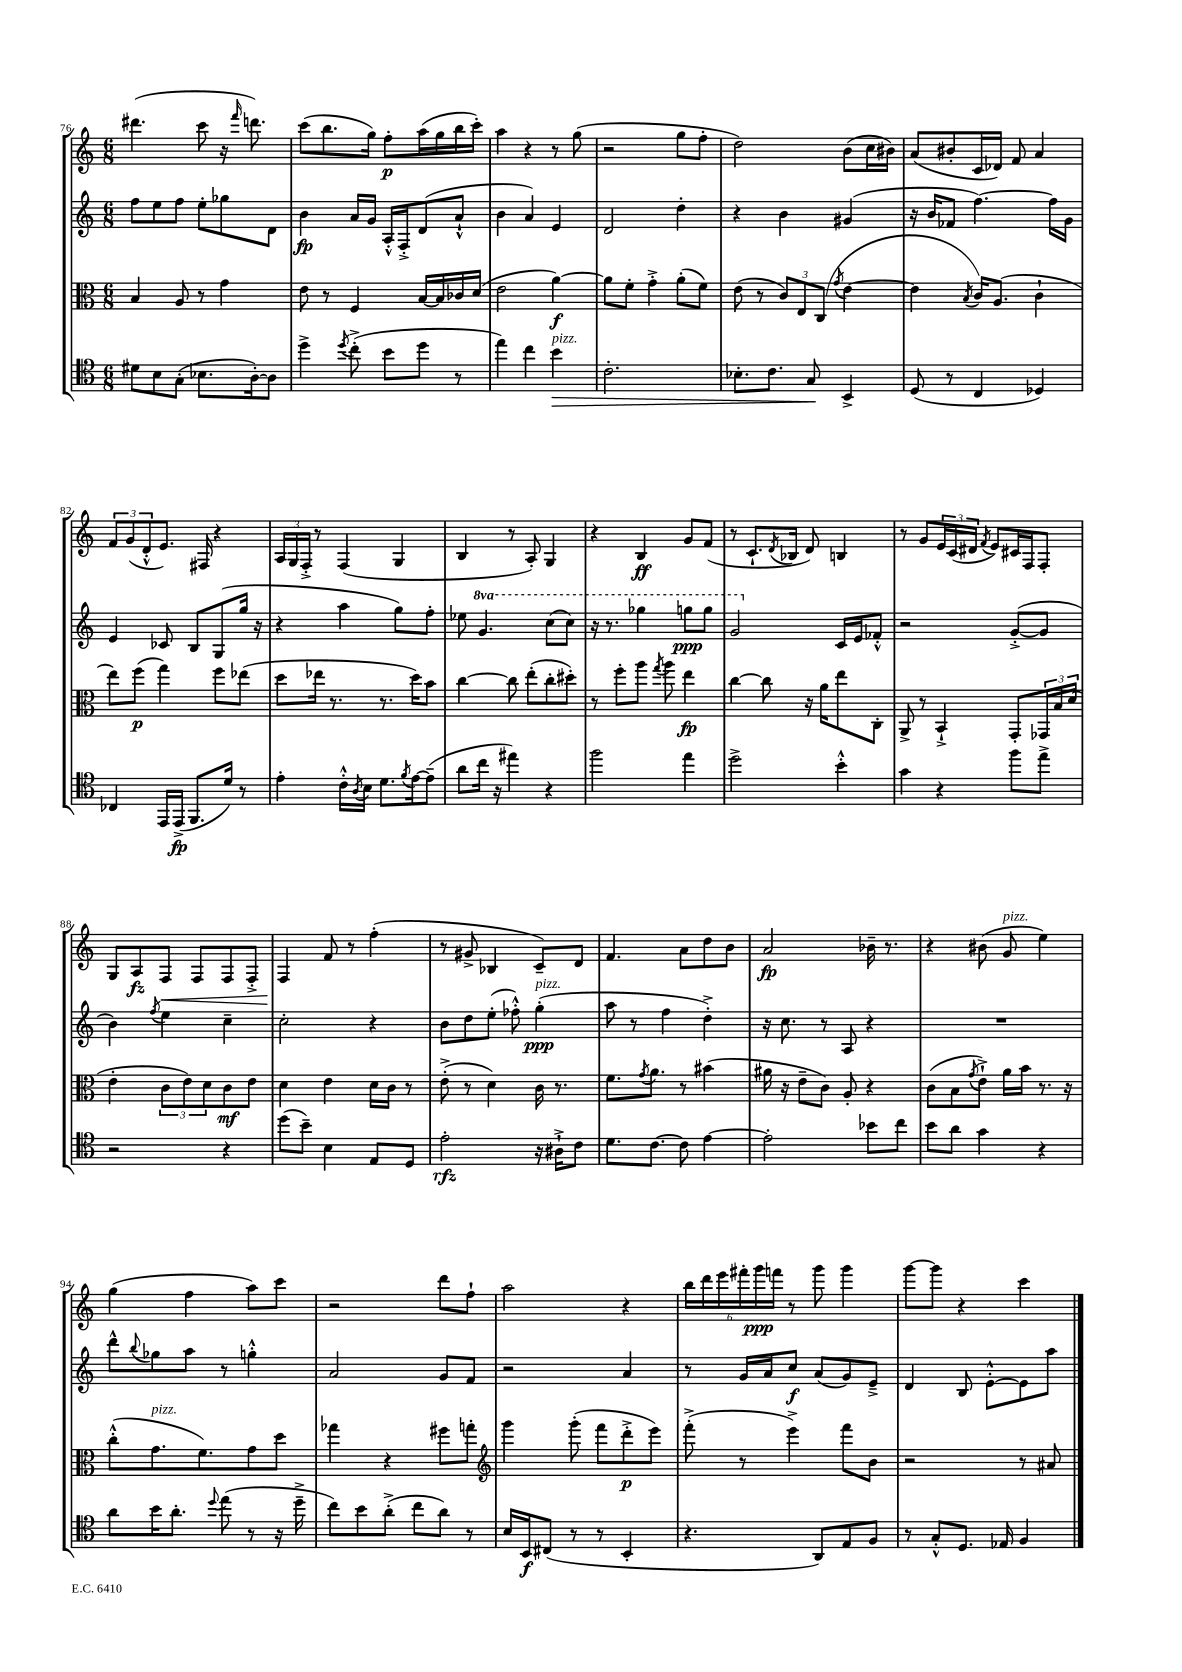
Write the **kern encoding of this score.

**kern	**kern	**kern	**kern
*staff4	*staff3	*staff2	*staff1
*clefC4	*clefC3	*clefG2	*clefG2
*k[]	*k[]	*k[]	*k[]
*M6/8	*M6/8	*M6/8	*M6/8
8d#	4B	8ff	(4.ddd#
8B	.	8ee	.
(8G'	8A	8ff	.
8.B-	8r	8ee'	8ccc
.	4g	8gg-	16r
.	.	.	16qqfff
[16A')	.	.	8.ddd)
8A]	.	8d	.
=	=	=	=
4dd^	8e	4b	(8ccc
.	8r	.	8.bb
8qdd	.	.	.
(8cc'^	4F	16a	.
.	.	16g	16gg)
8b	.	16A'^^	8ff'
.	.	16F'^	.
8dd	[16B	(8d	(16aa
.	16B]	.	16gg
8r	16c-	8a`^^	16bb
.	(16d	.	16ccc')
=	=	=	=
4ee)	2e	4b	4aa
4cc	.	4a)	4r
4b	[4a)	4e	8r
.	.	.	(8gg
=	=	=	=
2.c'	8a]	2d	2r
.	8f'	.	.
.	4g'^	.	.
.	(8a'	4dd'	8gg
.	8f)	.	8ff'
=	=	=	=
8.B-'	(8e	4r	2dd)
.	8r	.	.
8.c	.	.	.
.	12c)	4b	.
.	12E	.	.
8G	.	.	.
.	(12C	.	.
.	8qg	.	.
4BB^	[4e	(4g#	(8b
.	.	.	16cc
.	.	.	16b#)
=	=	=	=
(8D	4e]	16r	(8a
.	.	16b	.
8r	.	8f-	8b#'
.	8qB	.	.
4C	16c)	[4.ff)	16c
.	(8.A	.	16d-)
.	.	.	8f
4D-)	4c`	.	4a
.	.	16ff]	.
.	.	16g	.
=	=	=	=
4C-	8ee)	4e	12f
.	.	.	(12g
.	(8ff	.	.
.	.	.	12d'^^
16EE	4gg)	8c-	8.e)
(16EE^	.	.	.
8.FF	.	8B	.
.	.	.	16F#
.	8ff	(8G	4r
16d)	.	.	.
8r	(8ee-	16gg	.
.	.	16r	.
=	=	=	=
4e'	8dd	4r	24A
.	.	.	24G
.	.	.	24F'^
.	16ee-	.	8r
.	8.r	.	.
16c'^^	.	4aa	(4F
8qA	.	.	.
16B	.	.	.
8.d	8.r	.	.
.	.	8gg)	4G
8qf	.	.	.
[16e	16dd)	.	.
(8e~]	8b	8ff'	.
=	=	=	=
8a	[4cc	8ee-	4B
16cc	.	4.gg	.
16r	.	.	.
4ee#)	8cc]	.	8r
.	(8ee'	.	8A')
4r	8cc'	(8ccc	4G
.	8dd#')	8ccc)	.
=	=	=	=
2ff	8r	16r	4r
.	.	8.r	.
.	8ff'	.	.
.	8aa	4ggg-	4B
.	8qgg	.	.
.	8aa	.	.
4ee	4ee	8ggg	8g
.	.	8ggg	(8f
=	=	=	=
2dd^	[4cc	2gg	8r
.	.	.	8.c`
.	8cc]	.	.
.	.	.	8qd
.	.	.	16B-
.	16r	.	8d)
.	16a	.	.
4b'^^	8ee	16c	4B
.	.	16e	.
.	8C'	8f-'^^	.
=	=	=	=
4g	8AA^	2r	8r
.	8r	.	8g
4r	4BB`^	.	24e
.	.	.	(24c
.	.	.	24d#
.	.	.	8qf
.	.	.	8e)
8ff	8GG'	([8g'^	16c#
.	.	.	16F
8ee^	24GG-	8g]	8F'
.	24B	.	.
.	(24d	.	.
=	=	=	=
2r	4e'	4b)	8G
.	.	.	8A
.	.	8qff	.
.	12c	4ee	8F
.	12e)	.	.
.	.	.	8F
.	12d	.	.
4r	8c	4cc~	8F
.	8e	.	8F'^
=	=	=	=
(8dd	4d	2cc'	4F
8b~)	.	.	.
4B	4e	.	8f
.	.	.	8r
8E	16d	4r	(4ff'
.	16c	.	.
8D	8r	.	.
=	=	=	=
2e'	(8e'^	8b	8r
.	8r	8dd	8g#^
.	4d)	(8ee'	4B-
.	.	8ff-'^^)	.
16r	16c	(4gg'	8c~)
16A#`^	8.r	.	.
8c	.	.	8d
=	=	=	=
8.d	8.f	8aa	4.f
.	.	8r	.
.	8qg	.	.
[8.c	8.a	.	.
.	.	4ff	.
8c]	8r	.	8a
[4e	(4b#	4dd'^)	8dd
.	.	.	8b
=	=	=	=
2e']	16a#	16r	2a
.	16r	8.cc	.
.	8e~	.	.
.	8c)	8r	.
.	8A'	8A	.
8b-	4r	4r	16b-~
.	.	.	8.r
8cc	.	.	.
=	=	=	=
8b	(8c	2.r	4r
8a	8B	.	.
.	8qg	.	.
4g	8e`^)	.	(8b#
.	16a	.	8g
.	16b	.	.
4r	8.r	.	4ee)
.	16r	.	.
=	=	=	=
8a	(8cc'^^	8ddd^^	(4gg
.	.	8qqbb	.
16b	8.g	8gg-	.
8.a'	.	.	.
.	.	8aa	4ff
.	8.f)	.	.
8qqdd	.	.	.
(8ee	.	8r	.
8r	8g	4gg'^^	8aa)
16r	8dd	.	8ccc
16dd~^	.	.	.
=	=	=	=
8cc)	4gg-	2a	2r
8b	.	.	.
(8a'^	4r	.	.
8cc	.	.	.
8a)	8ff#	8g	8ddd
8r	8gg'	8f	8ff`
=	=	=	=
*	*clefG2	*	*
16B	4ggg	2r	2aa
16BB	.	.	.
(8C#	.	.	.
8r	(8ggg'	.	.
8r	8fff	.	.
4BB'	8ddd'^	4a	4r
.	8eee)	.	.
=	=	=	=
4.r	(8fff'^	8r	24bb
.	.	.	24ddd
.	.	.	24eee
.	8r	16g	24fff#'
.	.	.	24ggg
.	.	16a	.
.	.	.	24fff
.	4eee^)	8cc	8r
8AA)	.	(8a	8ggg
8E	8fff	8g)	4ggg
8F	8b	8e~^	.
=	=	=	=
8r	2r	4d	[8ggg
8G'^^	.	.	8ggg]
8.D	.	8B	4r
.	.	[8e'^^	.
16E-	.	.	.
4F	8r	8e]	4ccc
.	8a#	8aa	.
==	==	==	==
*-	*-	*-	*-
